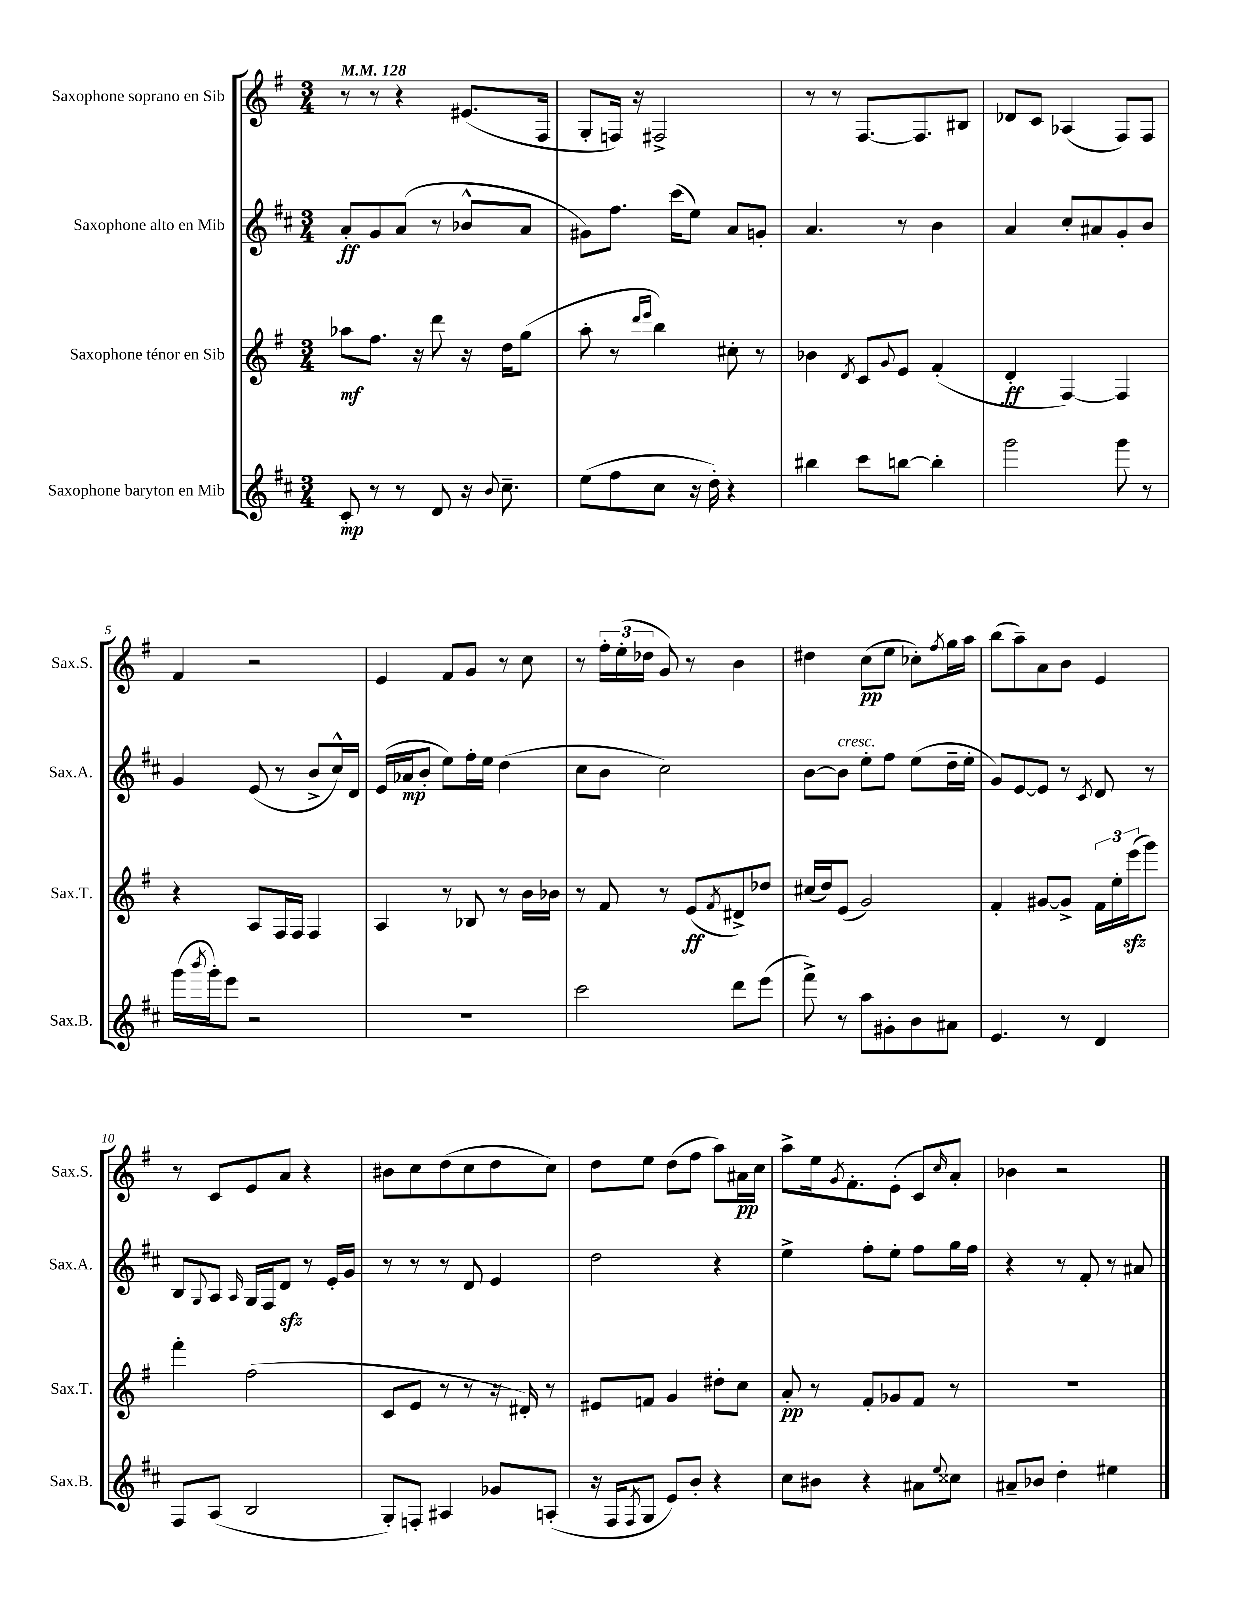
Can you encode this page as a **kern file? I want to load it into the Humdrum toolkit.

**kern	**kern	**kern	**kern
*staff4	*staff3	*staff2	*staff1
*clefG2	*clefG2	*clefG2	*clefG2
*k[f#c#]	*k[f#]	*k[f#c#]	*k[f#]
*M3/4	*M3/4	*M3/4	*M3/4
*MM128	*MM128	*MM128	*MM128
8c#'/	8aa-\L	8a'/L	8r
8r	8.ff#\J	8g/	8r
8r	.	(8a/J	4r
.	16r	.	.
8d/	8ddd\	8r	.
16r	16r	8b-^^/L	(8.e#/L
8qqb/	.	.	.
8.cc#~\	16dd\LK	.	.
.	(8gg\J	8a/J	.
.	.	.	16F#/Jk
=	=	=	=
(8ee\L	8aa'\	8g#\L)	8G'/L
8ff#\	8r	8.ff#\J	16F/Jk)
.	.	.	16r
.	16qqddd/LL	.	.
.	16qqeee/JJ	.	.
8cc#\J	4bb\)	.	2F#^/
.	.	(16ccc#\LK	.
16r	.	8ee\J)	.
16dd'\)	.	.	.
4r	8cc#'\	8a/L	.
.	8r	8g'/J	.
=	=	=	=
4bb#\	4b-\	4.a/	8r
.	.	.	8r
.	8qd/	.	.
8ccc#\L	8c/L	.	[8.F#/L
.	8qqg/	.	.
[8bb\J	8e/J	8r	.
.	.	.	8.F#/]
4bb'\]	(4f#'/	4b\	.
.	.	.	8B#/J
=	=	=	=
2ggg\	4d'/	4a/	8d-/L
.	.	.	8c/J
.	[4F#/)	8cc#'/L	(4A-/
.	.	8a#/	.
8ggg\	4F#/]	8g'/	8F#/L)
8r	.	8b/J	8F#/J
=	=	=	=
(16ggg\LL	4r	4g/	4f#/
8qbbb/	.	.	.
16ggg'\J)	.	.	.
8eee\J	.	.	.
2r	8A/L	(8e/	2r
.	16F#/L	8r	.
.	16F#/JJ	.	.
.	4F#/	8b^/L	.
.	.	16cc#^^/L)	.
.	.	16d/JJ	.
=	=	=	=
2.r	4A/	(16e/LL	4e/
.	.	16a-/J	.
.	.	8b'/J	.
.	8r	8ee\L)	8f#/L
.	8B-/	16ff#'\L	8g/J
.	.	16ee\JJ	.
.	8r	(4dd\	8r
.	16b\LL	.	8cc\
.	16b-\JJ	.	.
=	=	=	=
2ccc#\	8r	8cc#\L	8r
.	8f#/	8b\J	24ff#'\LL
.	.	.	(24ee'\
.	.	.	24dd-\JJ
.	8r	2cc#\)	8g/)
.	(8e/L	.	8r
.	8qf#/	.	.
8ddd\L	8d#^/)	.	4b\
(8eee\J	8dd-/J	.	.
=	=	=	=
8fff#^\)	(16cc#/LL	[8b\L	4dd#\
.	16dd/J)	.	.
8r	(8e/J	8b\]J	.
8aa\L	2g/)	8ee'\L	(8cc\L
8g#'\	.	8ff#\J	8ee\J
8b\	.	(8ee\L	8cc-'\L)
.	.	.	8qff#/
8a#\J	.	16dd~\L	16gg\L
.	.	16ee'\JJ	16aa\JJ
=	=	=	=
4.e/	4f#'/	8g/L)	(8bb\L
.	.	[8e/	8aa~\)
.	[8g#/L	8e/]J	8a\
8r	8g#^/]J	8r	8b\J
.	.	8qc#/	.
4d/	24f#\LL	8d/	4e/
.	24ee'\	.	.
.	(24eee\J	.	.
.	8ggg\J)	8r	.
=	=	=	=
8F#/L	4fff#'\	8B/L	8r
.	.	8qqG/	.
(8A/J	.	8A/J	8c/L
.	.	16qqA/	.
2B/	(2ff#\	16G/LL	8e/
.	.	16F#/J	.
.	.	8d/J	8a/J
.	.	8r	4r
.	.	16e'/LL	.
.	.	16g/JJ	.
=	=	=	=
8G'/L)	8c/L	8r	8b#\L
8F'/J	8e/J	8r	8cc\
4A#/	8r	8r	(8dd\
.	8r	8d/	8cc\
8g-/L	16r	4e/	8dd\
.	16d#'/)	.	.
(8A'/J	8r	.	8cc\J)
=	=	=	=
16r	8e#/L	2dd\	8dd\L
16F#/LK	.	.	.
8qF#/	.	.	.
8G/J	8f/J	.	8ee\J
8e/L)	4g/	.	(8dd\L
8b'/J	.	.	8ff#\J
4r	8dd#'\L	4r	8aa\L)
.	8cc\J	.	16a#\L
.	.	.	16cc\JJ
=	=	=	=
8cc#\L	8a'/	4ee^\	8aa^\L
8b#\J	8r	.	16ee\k
.	.	.	8qg/
.	.	.	8.f#'\
4r	8f#'/L	8ff#'\L	.
.	8g-/	8ee'\J	(8e'\J
8a#\L	8f#/J	8ff#\L	8c/L)
8qqee/	.	.	16qqcc/
8cc##\J	8r	16gg\L	8a'/J
.	.	16ff#\JJ	.
=	=	=	=
8a#~/L	2.r	4r	4b-\
8b-/J	.	.	.
4dd'\	.	8r	2r
.	.	8f#'/	.
4ee#\	.	8r	.
.	.	8a#/	.
==	==	==	==
*-	*-	*-	*-
